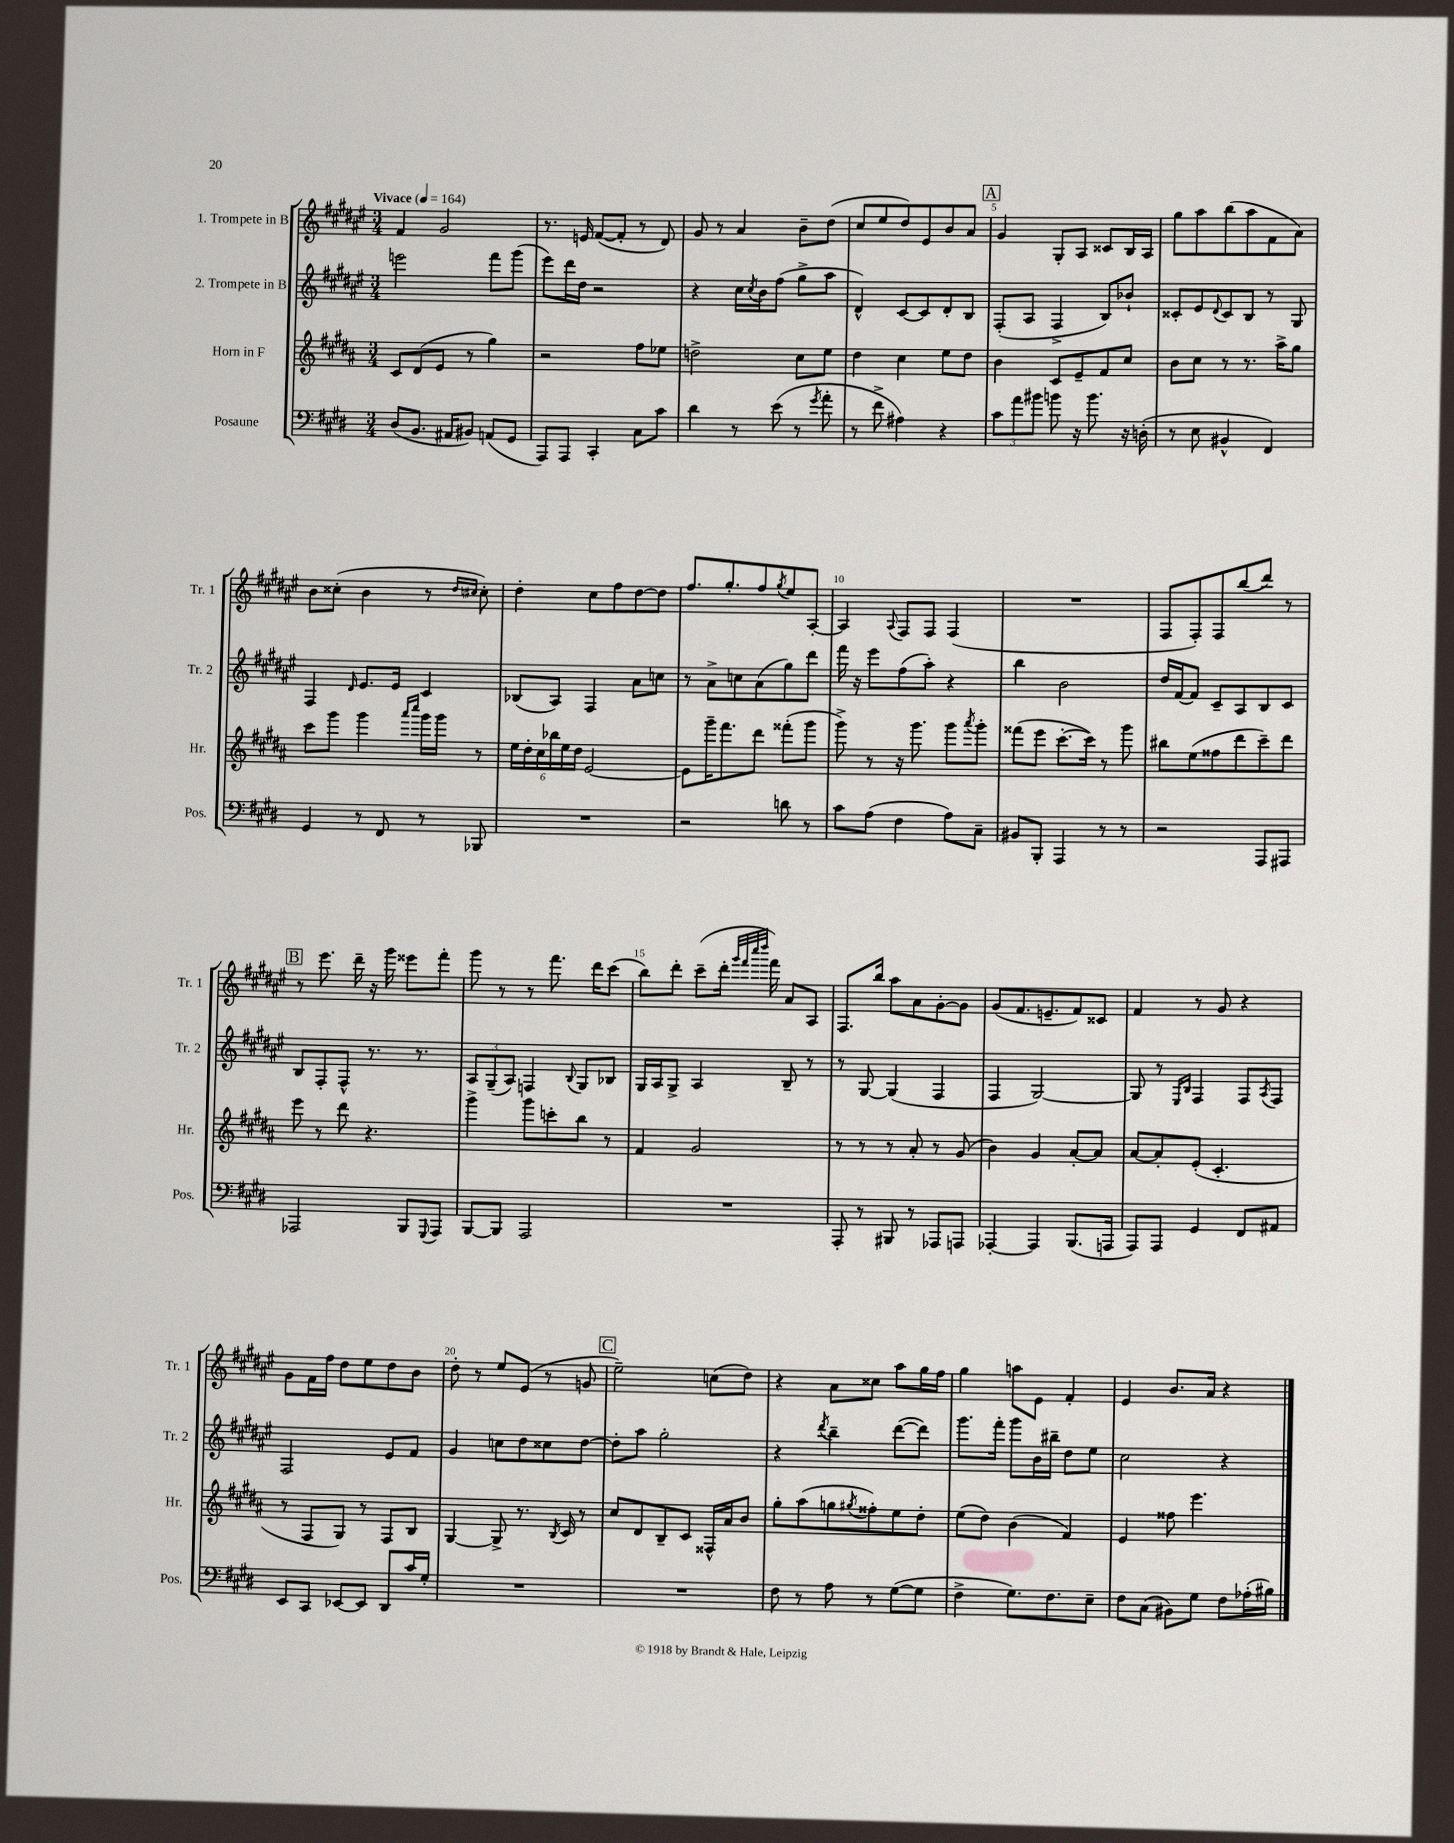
<<
\new StaffGroup <<
\new Staff = "s0" \with { instrumentName = "1. Trompete in B" shortInstrumentName = "Tr. 1" } {
    \clef treble \key fis \major \numericTimeSignature \time 3/4 \tempo "Vivace" 4 = 164
    fis'4 gis'2 |
    r8. e'16 fis'8~( fis'8-. r8 dis'8) |
    gis'8 r8 ais'4 b'8-- dis''8( |
    cis''8 eis''8 dis''8) eis'8 b'8 ais'8 |
    \mark \markup { \box "A" } gis'4 gis8-. ais8 cisis'8 b16 ais16 |
    gis''8 ais''8 b''8( ais''8 fis'8 ais'8) |
    b'8 cisis''8-.( b'4 r8 \grace { dis''16 cis''16 } cis''8-.) |
    dis''4-. cis''8 fis''8 dis''8~ dis''8 |
    fis''8. gis''8.-. fis''8 \acciaccatura { gis''8 } eis''8 ais8~-. |
    ais4 \appoggiatura { ais8 } fis8 fis8 fis4( |
    R2. |
    fis8 fis8-.) fis8 b''8( dis'''8) r8 |
    \mark \markup { \box "B" } r8 eis'''8. dis'''16-- r16 gis'''16 eisis'''8 fis'''8-. |
    gis'''8 r8 r8 fis'''8. dis'''16 cis'''8( |
    b''8) dis'''8-. cis'''8--( dis'''16-. \grace { gis'''32 fis'''32 cis''''32 dis''''32 } fis'''16) ais'8 ais8 |
    fis8. b''16 ais''8 ais'8 gis'8~-. gis'8 |
    gis'8( fis'8. e'8.-- fis'8) cisis'8 |
    fis'4 r8 gis'8 r4 |
    gis'8 fis'16 fis''16 dis''8 eis''8 dis''8 b'8 |
    dis''8-. r8 eis''8 eis'8( r8 g'8 |
    \mark \markup { \box "C" } eis''2--) c''8( dis''8) |
    r4 ais'8 cisis''8 ais''8 gis''16 fis''16 |
    gis''4 a''8 eis'8 fis'4-. |
    eis'4 b'8. ais'16 r4 \bar "|." |
}
\new Staff = "s1" \with { instrumentName = "2. Trompete in B" shortInstrumentName = "Tr. 2" } {
    \clef treble \key fis \major \numericTimeSignature \time 3/4
    e'''2 fis'''8 gis'''8( |
    eis'''8) dis'''16 dis''16 r2 |
    r4 cis''16 \acciaccatura { cis''8 } b'16 fis''8( gis''8-> ais''8 |
    dis'4-^) cis'8~ cis'8 dis'8-. b8 |
    \mark \markup { \box "A" } fis8-.( ais8 fis4-> b8) bes'8-! |
    cisis'8-. eis'8 \appoggiatura { dis'8 } cisis'8 b8 r8 gis8 |
    fis4 \grace { dis'16 } eis'8. eis'16 cis'4 |
    bes8( ais8) fis4 ais'8 c''8 |
    r8 ais'8-> c''8 ais'8( gis''8) dis'''8 |
    fis'''16 r16 eis'''8 fis''8( ais''8-.) r4 |
    b''4 b'2 |
    dis''16 fis'16~ fis'8 cis'8-- ais8 b8 cis'8 |
    \mark \markup { \box "B" } b8 fis8-. fis8-^ r8. r8. |
    \tuplet 3/2 { ais8 gis8--( ais8) } f4 \appoggiatura { b8 } gis8 bes8 |
    gis16 ais16 gis8-> ais4 b8-- r8 |
    r8 gis8~ gis4( fis4 |
    fis4 gis2~) |
    gis8 r8 \grace { eis16 b16 } fis4 fis8 \acciaccatura { ais8 } fis8 |
    fis2 eis'8 fis'8 |
    gis'4 c''8 dis''8 cisis''8 dis''8~ |
    \mark \markup { \box "C" } dis''8-. ais''8 gis''2-. |
    r4 \acciaccatura { dis'''8 } b''4-- dis'''8~( dis'''8) |
    gis'''8. fis'''16-. gis'''8 b'16 bis''16-- dis''8 eis''8 |
    cis''2 r4 \bar "|." |
}
\new Staff = "s2" \with { instrumentName = "Horn in F" shortInstrumentName = "Hr." } {
    \clef treble \key b \major \numericTimeSignature \time 3/4
    cis'8 dis'8( e'8 r8 gis''4) |
    r2 fis''8 ees''8 |
    d''2-> cis''8 e''8 |
    dis''4 cis''4 e''8 dis''8 |
    \mark \markup { \box "A" } b'4 cis'8 e'8-- fis'8 cis''8 |
    b'8 cis''8 r8 r8. ais''16-> gis''8 |
    cis'''8 gis'''8 gis'''4 \grace { ais'''16 cis''''16 } gis'''16 gis'''16 r8 |
    \tuplet 6/4 { e''16 dis''16-. cis''16 bes''16 e''16 dis''16 } e'2~ |
    e'8 gis'''16-- fis'''8. dis'''8 fisis'''8-.( gis'''8 |
    gis'''8->) r8 r16 gis'''8. gis'''8 \acciaccatura { ais'''8 } gis'''8-. |
    fisis'''8( e'''8 cis'''8.~-. cis'''16) r8 gis'''8 |
    bis''8 e''8( fisis''8 dis'''8 cis'''8--) dis'''8 |
    \mark \markup { \box "B" } e'''8 r8 dis'''8 r4. |
    gis'''4-> gis'''8 c'''8-. b''8 r8 |
    fis'4 gis'2 |
    r8 r8 r8 ais'8-. r8 gis'8( |
    b'4) gis'4 ais'8~-. ais'8 |
    ais'8~ ais'8-. e'8-.( cis'4.-. |
    r8 fis8 gis8) r8 fis8 b8 |
    gis4~ gis8-> r8. \acciaccatura { b8 } cis'16 r8 |
    \mark \markup { \box "C" } cis''8 dis'8 b8-- cis'8 fisis16-^ ais'16 b'8 |
    gis''8-. ais''8( g''8 \acciaccatura { gis''8 } fisis''8-.) e''8 dis''8-. |
    e''8( dis''8) b'4( fis'4) |
    e'4 fisis''8 e'''4. \bar "|." |
}
\new Staff = "s3" \with { instrumentName = "Posaune" shortInstrumentName = "Pos." } {
    \clef bass \key e \major \numericTimeSignature \time 3/4
    dis8( b,8. ais,16 bis,8) a,8( gis,8 |
    a,,8) a,,8 cis,4-. cis8 cis'8 |
    dis'4 r8 e'8( r8 \acciaccatura { gis'8 } a'8-. |
    r8 fis'8-> ais4) r4 |
    \mark \markup { \box "A" } \tuplet 3/2 { cis'8 a'8 bis'8 } b'8 r16 b'8. r16 d16-.( |
    r8 e8 bis,4-^ fis,4) |
    gis,4 r8 fis,8 r8 bes,,8 |
    R2. |
    r2 d'8 r8 |
    cis'8 a8( fis4 a8) cis8-- |
    bis,8 b,,8-. a,,4 r8 r8 |
    r2 a,,8 ais,,8 |
    \mark \markup { \box "B" } aes,,2 b,,8 \appoggiatura { gis,,8 } aes,,8 |
    b,,8~ b,,8 a,,2 |
    R2. |
    a,,8-. r8 bis,,8 r8 aes,,8 a,,8 |
    aes,,4~-. aes,,4 b,,8.( a,,16 |
    a,,8) a,,8 gis,4 fis,8 ais,8 |
    e,8 cis,8 ees,8~ ees,8 dis,8 cis'16 gis16-. |
    R2. |
    \mark \markup { \box "C" } R2. |
    fis8 r8 a8 r8 gis8~( gis8 |
    fis4-> gis8.) fis8. e8-- |
    fis8 cis8( bis,8) gis8 fis8 aes16-.( bis16) \bar "|." |
}
>>
>>
\layout { \context { \Score \override BarNumber.break-visibility = ##(#f #t #t) barNumberVisibility = #(every-nth-bar-number-visible 5) } }
